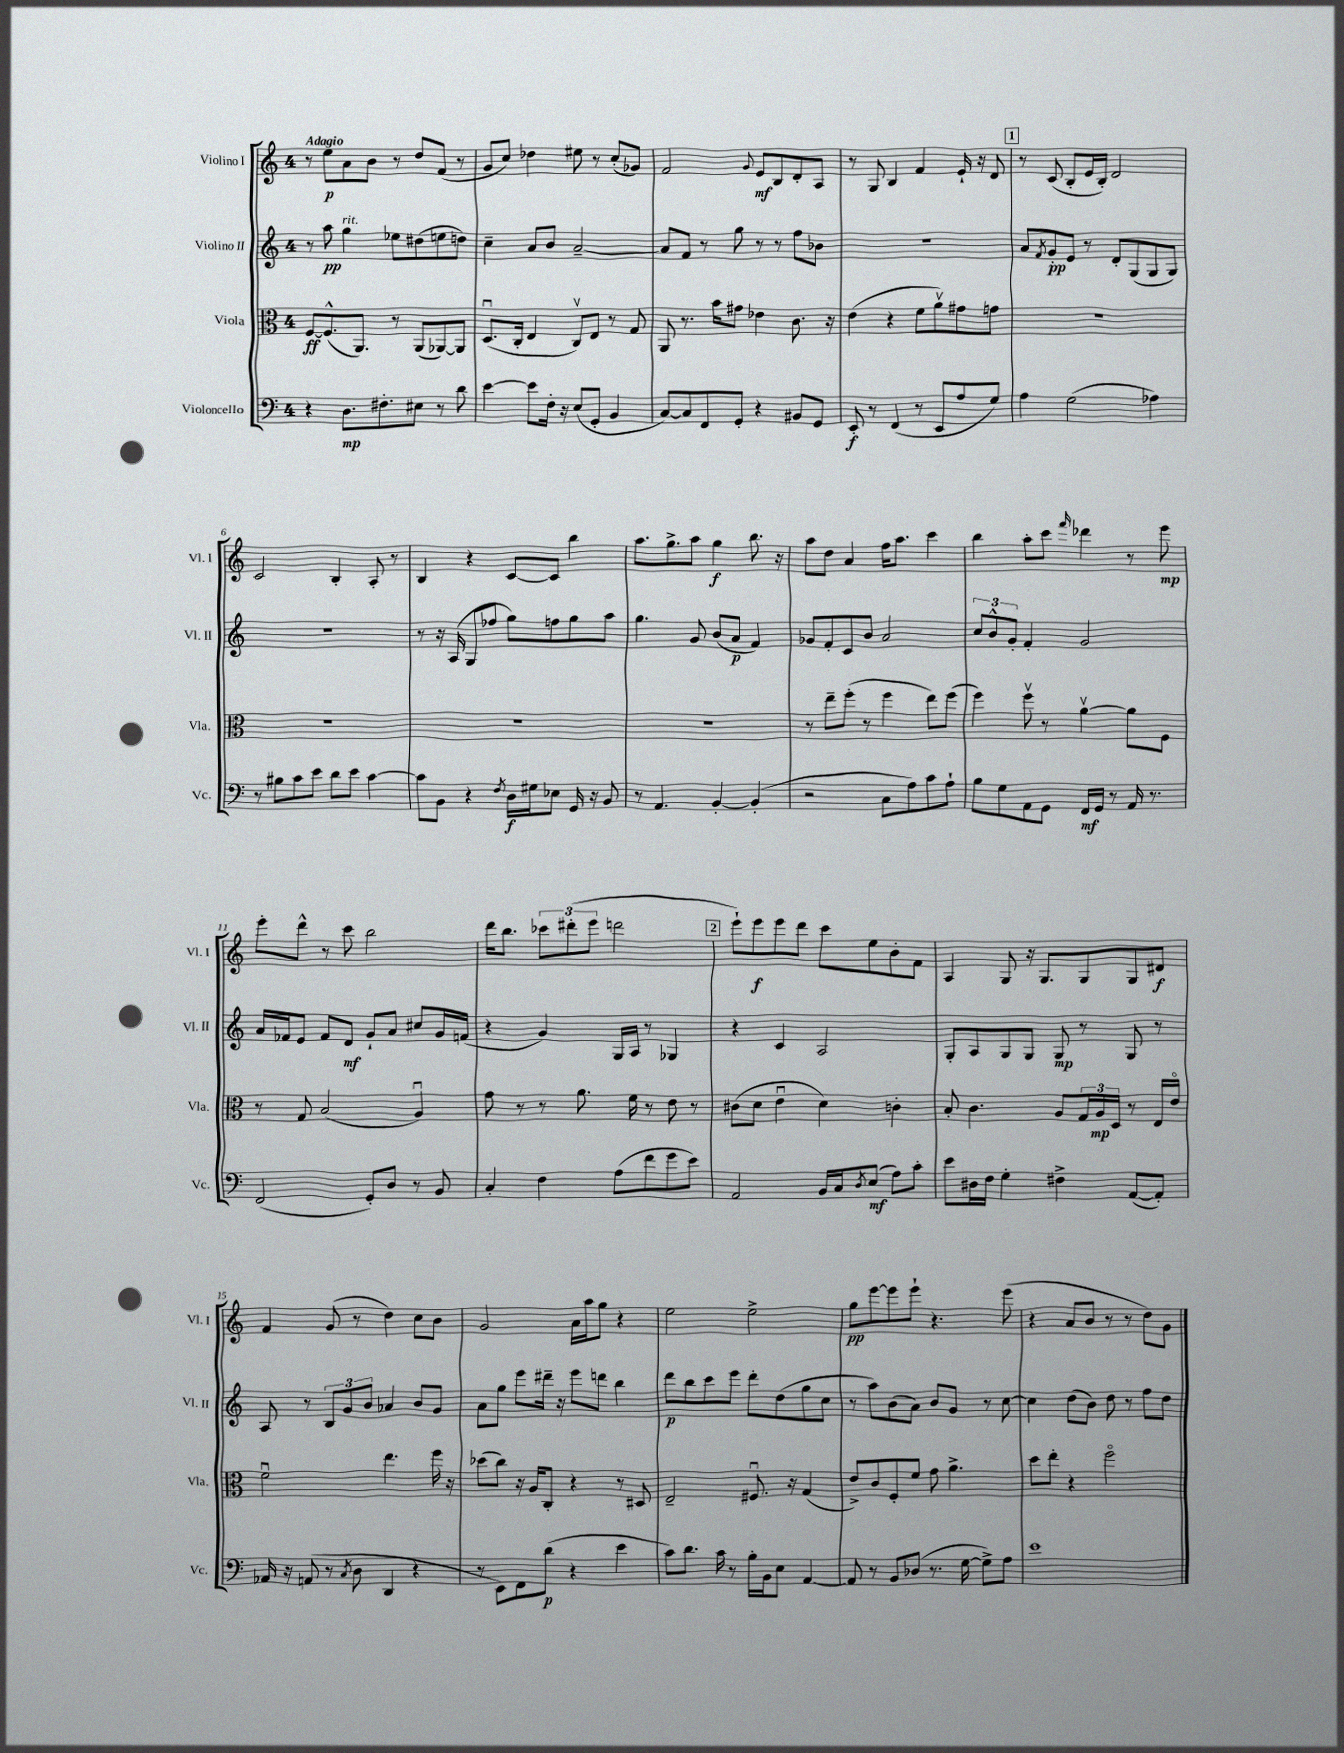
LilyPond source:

<<
\new StaffGroup <<
\new Staff = "s0" \with { instrumentName = "Violino I" shortInstrumentName = "Vl. I" } {
    \clef treble \key c \major \once \override Staff.TimeSignature.style = #'single-digit \time 4/4 \tempo "Adagio"
    r8 e''8\p a'8 b'8 r8 d''8 f'8( r8 |
    g'8 c''8) des''4 eis''8 r8 c''8-.( ges'8) |
    f'2 \appoggiatura { g'8 } e'8\mf b8 d'8-. a8 |
    r8 g8 b4 f'4 e'16-! r16 d'8 |
    \mark \markup { \box "1" } r8 c'8( b8-. e'16 b16-.) d'2 |
    c'2 b4-. a8-. r8 |
    b4 r4 c'8~ c'8 b''4 |
    a''8. g''8.-> a''8 g''4\f b''8. r16 |
    a''8 d''8 a'4 f''16 a''8. c'''4 |
    b''4 a''8-. c'''8 \grace { f'''16 } des'''4 r8 e'''8\mp |
    e'''8-. d'''8-^ r8 c'''8 b''2 |
    d'''16 b''8. \tuplet 3/2 { ces'''8 dis'''8-.( e'''8 } d'''2 |
    \mark \markup { \box "2" } e'''8-!) e'''8\f e'''8 d'''8 c'''8 e''8 b'8-. f'8 |
    a4 g8 r16 g8. g8 g8 dis'8\f |
    f'4 g'8( r8 d''4) c''8 b'8 |
    g'2 a'16 a''16 g''8 r4 |
    e''2 e''2-> |
    g''8\pp e'''8~ e'''8 e'''8-! r4. e'''8( |
    r4 a'8 b'8 r8 r8 d''8) g'8 \bar "|." |
}
\new Staff = "s1" \with { instrumentName = "Violino II" shortInstrumentName = "Vl. II" } {
    \clef treble \key c \major \once \override Staff.TimeSignature.style = #'single-digit \time 4/4
    r8 a''8\pp g''4^\markup { \italic "rit." } ees''8 dis''8( e''8 d''8) |
    c''4-- a'8 b'8 a'2~-- |
    a'8 f'8 r8 g''8 r8 r8 f''8 bes'8 |
    R1 |
    \mark \markup { \box "1" } a'8 \acciaccatura { f'8 } g'8-.\pp e'8 r8 d'8-. g8( g8 g8) |
    R1 |
    r8 r16 a16( g8 fes''8 g''8) f''8 g''8 a''8 |
    g''4. g'8 b'8( a'8\p f'4) |
    ges'8 f'8-. c'8 b'8 a'2 |
    \tuplet 3/2 { c''8 b'8-^ g'8-. } f'4-. g'2 |
    a'16 fes'16 e'8 fes'8 d'8\mf g'8-! a'8 cis''8 g'16 f'16( |
    r4 g'4) g16 a16 r8 ges4 |
    \mark \markup { \box "2" } r4 c'4 a2 |
    g8-. a8 g8 g8 g8\mp r8 g8 r8 |
    a8 r8 \tuplet 3/2 { b8 g'8 b'8 } aes'4 b'8 g'8 |
    a'8 g''8 e'''8 dis'''16-- r16 e'''8 d'''8 b''4 |
    d'''8\p b''8 c'''8 e'''8 d'''8-. d''8( g''8 c''8 |
    r8 a''8) b'8( a'8) b'8 g'8 r8 c''8~ |
    c''4 d''8( b'8) d''8 r8 f''8 d''8 \bar "|." |
}
\new Staff = "s2" \with { instrumentName = "Viola" shortInstrumentName = "Vla." } {
    \clef alto \key c \major \once \override Staff.TimeSignature.style = #'single-digit \time 4/4
    f8~\ff f8.-^( a,8.) r8 a,8( aes,8~) aes,8 |
    d8.\downbow( c16-. e4 c8\upbow) e8 r8 g8 |
    a,8 r8. b'16 gis'8 ees'4 c'8. r16 |
    e'4( r4 f'8 a'8\upbow) gis'8 g'8 |
    \mark \markup { \box "1" } R1 |
    R1 |
    R1 |
    R1 |
    r8 e''8-- f''8-.( r8 f''4 e''8) f''8( |
    f''4) f''8\upbow r8 a'4~\upbow a'8 f8 |
    r8 g8 b2( a4\downbow) |
    g'8 r8 r8 a'8. f'16 r8 e'8 r8 |
    \mark \markup { \box "2" } cis'8( d'8 e'4\downbow d'4) c'4-. |
    b8-. c'4. a8 \tuplet 3/2 { g16 a16\mp d16 } r8 e16 e'16\flageolet |
    f'2\downbow e''4. f''16 r16 |
    des''8( c''8) r16 a16 c8-. r4 r8 dis8 |
    e2-- fis8.\downbow r16 g4( |
    e'8->) c'8 f8-. f'8 g'8 a'4.-> |
    d''8 e''8-. r4 f''2\flageolet \bar "|." |
}
\new Staff = "s3" \with { instrumentName = "Violoncello" shortInstrumentName = "Vc." } {
    \clef bass \key c \major \once \override Staff.TimeSignature.style = #'single-digit \time 4/4
    r4 d8.\mp fis8.-. eis8 r8 d'8 |
    e'4~ e'8 f16-. r16 e8( g,8-. b,4 |
    c8~) c8 f,8 g,8-. r4 bis,8 g,8 |
    e,8-.\f r8 f,4( r8 e,8 a8 g8) |
    \mark \markup { \box "1" } a4 g2( aes4) |
    r8 bis8 c'8 e'8 d'8 e'8 c'4~ |
    c'8 b,8 r4 \acciaccatura { f8 } d16\f gis16 ees8 g,16 r16 b,8 |
    r8 a,4. b,4~-. b,4-.( |
    r2 c8 a8) c'8 a8-! |
    b8 g8 a,8 g,8 f,16\mf g,16 r8 a,16 r8. |
    f,2( g,8-.) d8 r8 b,8 |
    c4-. f4 a8( f'8 g'8 e'8) |
    \mark \markup { \box "2" } a,2 b,16 c16 \acciaccatura { d8 } e8\mf( a8) c'8-. |
    e'8 dis16 f16 g4-. fis4-> a,8~( a,8-.) |
    aes,16 r16 a,8( r8 \acciaccatura { c8 } d8 d,4 r4 |
    r8 e,8) f,8 d'8\p( r4 e'4 |
    c'8) d'8. c'16 r8 b16-. b,16 e8 a,4~ |
    a,8 r8 b,8 des8( r8. g16~ g8->) a8 |
    e'1 \bar "|." |
}
>>
>>
